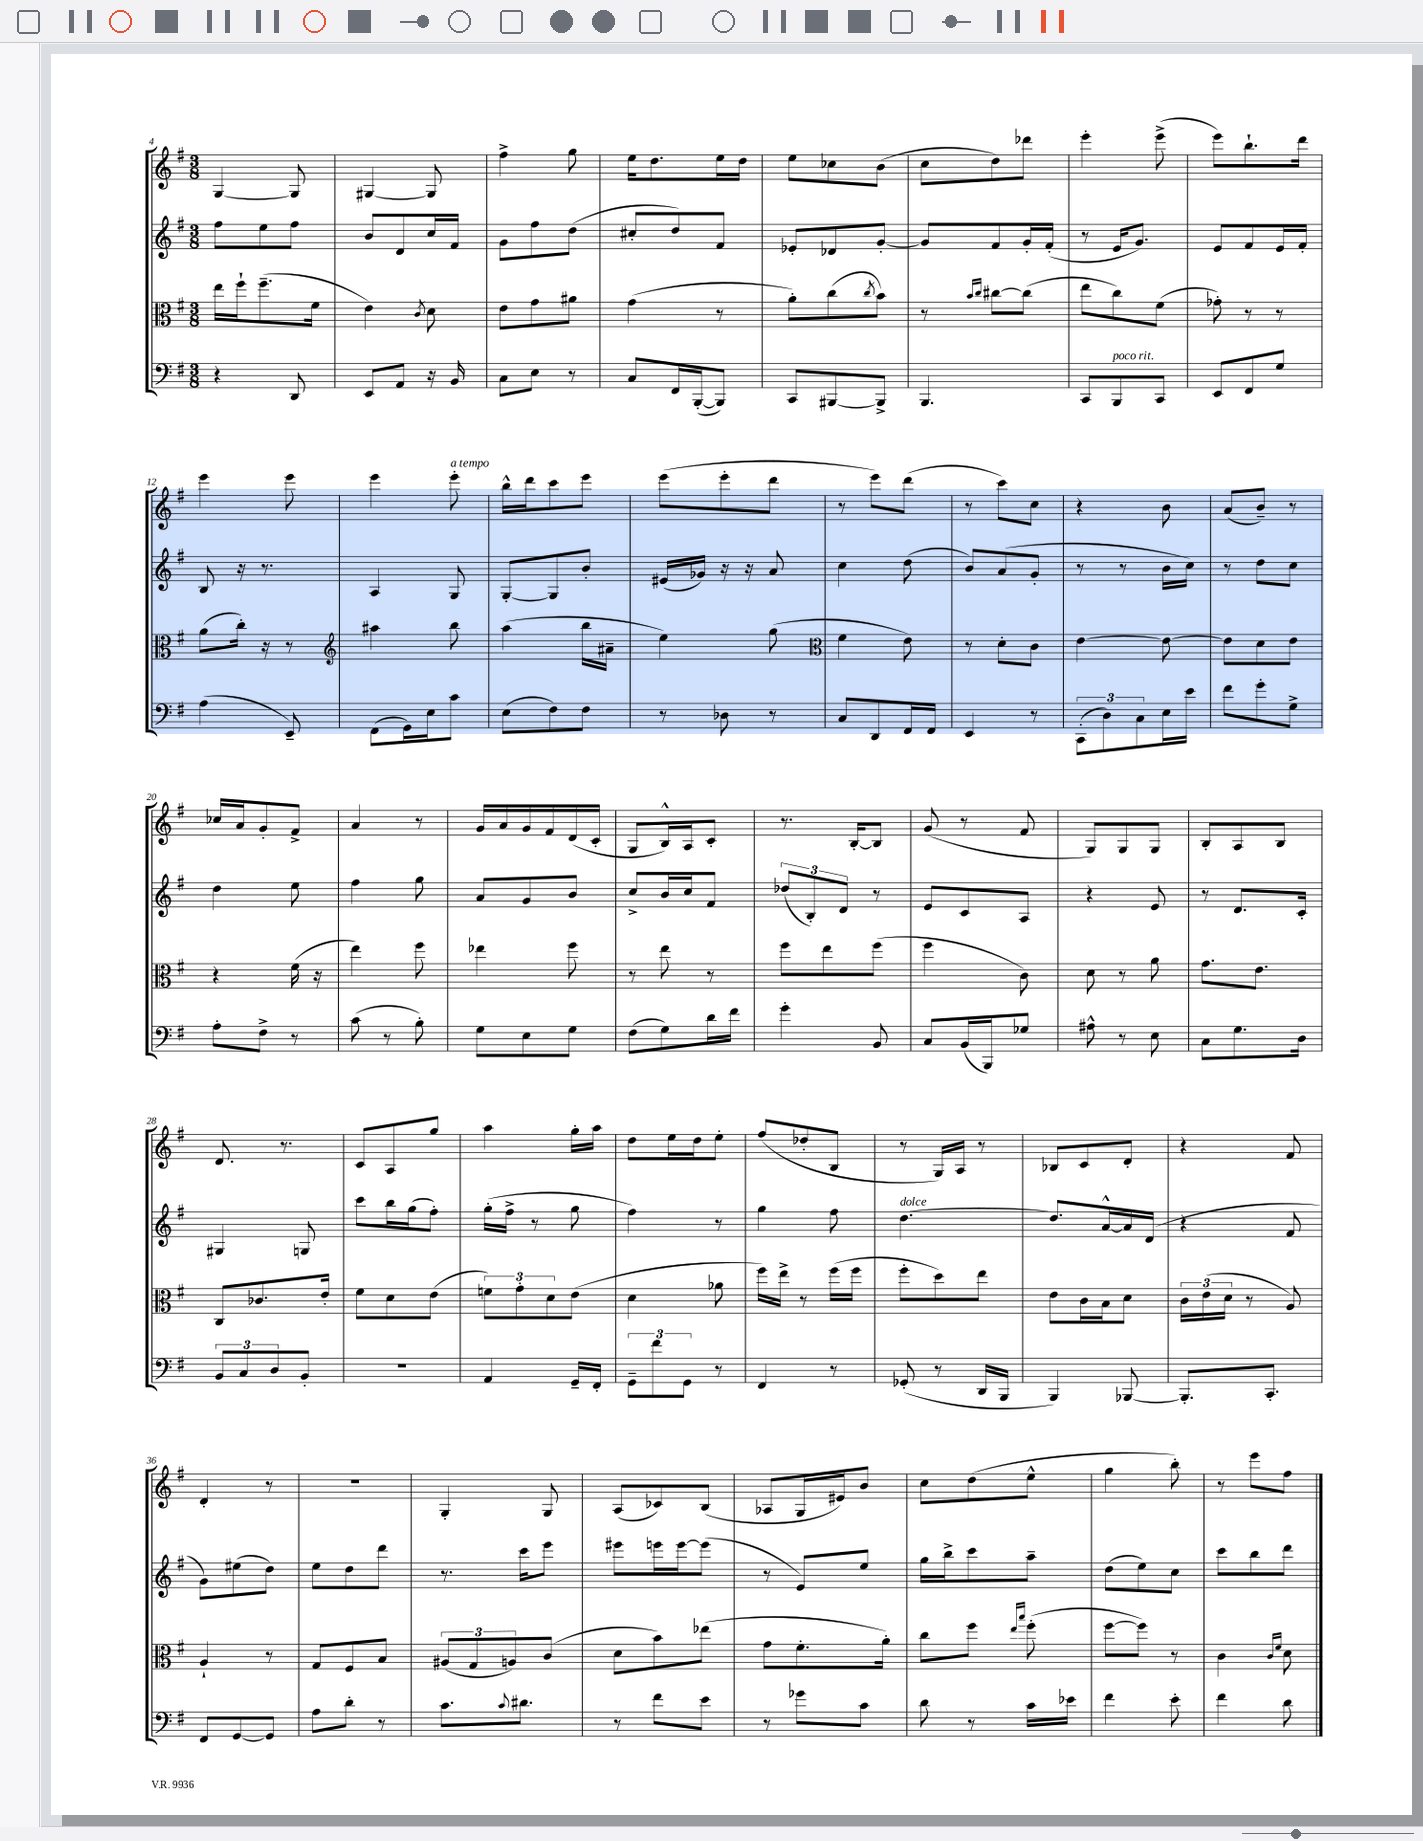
<<
\new StaffGroup <<
\new Staff = "s0" {
    \clef treble \key g \major \numericTimeSignature \time 3/8
    g4~ g8 |
    gis4~ gis8 |
    fis''4-> g''8 |
    e''16 d''8. e''16 d''16 |
    e''8 ces''8 b'8( |
    c''8 d''8) des'''8 |
    e'''4-. e'''8->( |
    e'''8) b''8.-! d'''16 |
    e'''4 e'''8 |
    e'''4 e'''8-.^\markup { \italic "a tempo" } |
    b''16-^ d'''16 c'''8 e'''8 |
    e'''8( e'''8-. d'''8 |
    r8 e'''8) d'''8( |
    r8 c'''8) c''8 |
    r4 b'8 |
    a'8( b'8--) r8 |
    ces''16 a'16 g'8-. fis'8-> |
    a'4 r8 |
    g'16 a'16 g'16 fis'16 d'16( c'16-. |
    g8 b16-^) a16 c'8-. |
    r8. b16~-. b8 |
    g'8( r8 fis'8 |
    g8) g8 g8 |
    b8-. a8 b8 |
    d'8. r8. |
    c'8 a8 g''8 |
    a''4 g''16-. a''16 |
    d''8 e''16 d''16 e''8-. |
    fis''8( des''8-. b8 |
    r8 g16) a16 r8 |
    bes8 c'8 d'8-. |
    r4 fis'8 |
    d'4-. r8 |
    R4. |
    g4-. g8 |
    a8( ces'8) b8( |
    aes8 g16 eis'16) b'8 |
    c''8 d''8( e''8-^ |
    g''4 b''8-.) |
    r8 e'''8 fis''8 \bar "|." |
}
\new Staff = "s1" {
    \clef treble \key g \major \numericTimeSignature \time 3/8
    fis''8 e''8 fis''8 |
    b'8 d'8 c''16 fis'16 |
    g'8 fis''8 d''8( |
    cis''8-. d''8) fis'8 |
    ees'8-. des'8 g'8~-. |
    g'8 fis'8 g'16-. fis'16-.( |
    r8 e'16 g'8.) |
    e'8 fis'8 e'16 fis'16-. |
    b8 r16 r8. |
    a4 g8 |
    g8~-. g8 b'8-. |
    eis'16( ges'16) r16 r16 a'8 |
    c''4 d''8( |
    b'8) a'8( g'8-. |
    r8 r8 b'16 c''16) |
    r8 d''8 c''8 |
    d''4 e''8 |
    fis''4 g''8 |
    a'8 g'8 b'8 |
    c''8-> b'16 c''16 fis'8 |
    \tuplet 3/2 { des''8( b8-.) d'8 } r8 |
    e'8 c'8 a8 |
    r4 e'8 |
    r8 d'8. c'16-. |
    gis4 g8 |
    c'''8 b''16 g''16( fis''8-.) |
    g''16-.( fis''16-> r8 g''8 |
    fis''4) r8 |
    g''4 fis''8 |
    d''4.~^\markup { \italic "dolce" } |
    d''8. a'16~-^ a'16 d'16( |
    r4 fis'8 |
    g'8) eis''8( d''8) |
    e''8 d''8 d'''8 |
    r8. c'''16 e'''8 |
    eis'''8 e'''16 e'''16~ e'''8( |
    r8 e'8) e''8 |
    g''16 b''16-> c'''8 a''8-- |
    d''8( e''8) c''8 |
    c'''8 b''8 d'''8 \bar "|." |
}
\new Staff = "s2" {
    \clef alto \key g \major \numericTimeSignature \time 3/8
    e''16 fis''16-! fis''8.--( fis'16 |
    e'4) \acciaccatura { c'8 } d'8 |
    e'8 g'8 ais'8 |
    g'4( r8 |
    a'8-.) c''8( \acciaccatura { c''8 } b'8) |
    r8 \grace { b'16 c''16 } cis''8~ cis''8( |
    e''8 c''8) fis'8( |
    ges'8-.) r8 r8 |
    a'8( c''16-.) r16 r8 |
    \clef treble ais''4 b''8 |
    a''4( b''16 ais'16-- |
    e''4) g''8( |
    \clef alto fis'4 e'8) |
    r8 d'8-. c'8 |
    e'4~ e'8~ |
    e'8 d'8 e'8 |
    r4 fis'16( r16 |
    e''4) fis''8 |
    ees''4 fis''8 |
    r8 e''8 r8 |
    fis''8 e''8 fis''8( |
    fis''4 c'8) |
    d'8 r8 a'8 |
    g'8. e'8. |
    c8 ces'8. e'16-. |
    fis'8 d'8 e'8( |
    \tuplet 3/2 { f'8) g'8-. d'8 } e'8( |
    d'4 aes'8 |
    fis''16) e''16-> r8 fis''16( fis''16 |
    fis''8-. d''8) e''8 |
    e'8 c'16 b16 d'8 |
    \tuplet 3/2 { c'16 e'16( d'16 } r8 a8) |
    a4-! r8 |
    g8 fis8 b8 |
    \tuplet 3/2 { ais8( g8 a8) } c'8( |
    d'8 b'8) ees''8( |
    g'8 fis'8.-. a'16-.) |
    c''8 fis''8 \grace { e''16 b''16 } fis''8-.( |
    fis''8~ fis''8) r8 |
    c'4 \grace { c'16 fis'16 } d'8 \bar "|." |
}
\new Staff = "s3" {
    \clef bass \key g \major \numericTimeSignature \time 3/8
    r4 d,8 |
    e,8 a,8 r16 b,16 |
    c8 e8 r8 |
    c8 fis,16 b,,16~-.( b,,8) |
    c,8 bis,,8~ bis,,8-> |
    b,,4. |
    c,8 b,,8^\markup { \italic "poco rit." } c,8 |
    e,8 fis,8 g8 |
    a4( e,8--) |
    fis,8( g,16) e16 c'8 |
    e8( fis8) fis8 |
    r8 des8 r8 |
    c8 d,8 fis,16 fis,16 |
    e,4 r8 |
    \tuplet 3/2 { c,8-.( d8) c8 } e16 e'16 |
    fis'8 g'8-. g8-> |
    a8-. fis8-> r8 |
    c'8( r8 b8-.) |
    g8 e8 g8 |
    fis8( g8) d'16 fis'16 |
    g'4-. b,8 |
    c8 b,16( b,,16) ges8 |
    ais8-^ r8 e8 |
    c8 g8. d16 |
    \tuplet 3/2 { b,8 c8 d8 } b,8-. |
    R4. |
    a,4 g,16-- fis,16-. |
    \tuplet 3/2 { g,8-- fis'8 g,8 } r8 |
    fis,4 r8 |
    ges,8-.( r8 d,16 b,,16 |
    b,,4) bes,,8~ |
    bes,,8.-. c,8.-. |
    fis,8 g,8~ g,8 |
    a8 d'8-. r8 |
    c'8. \appoggiatura { c'8 } dis'8. |
    r8 fis'8 e'8 |
    r8 ges'8 c'8 |
    d'8 r8 c'16 ees'16 |
    fis'4 e'8-. |
    fis'4 d'8 \bar "|." |
}
>>
>>
\layout { \context { \Score currentBarNumber = #4 } }
